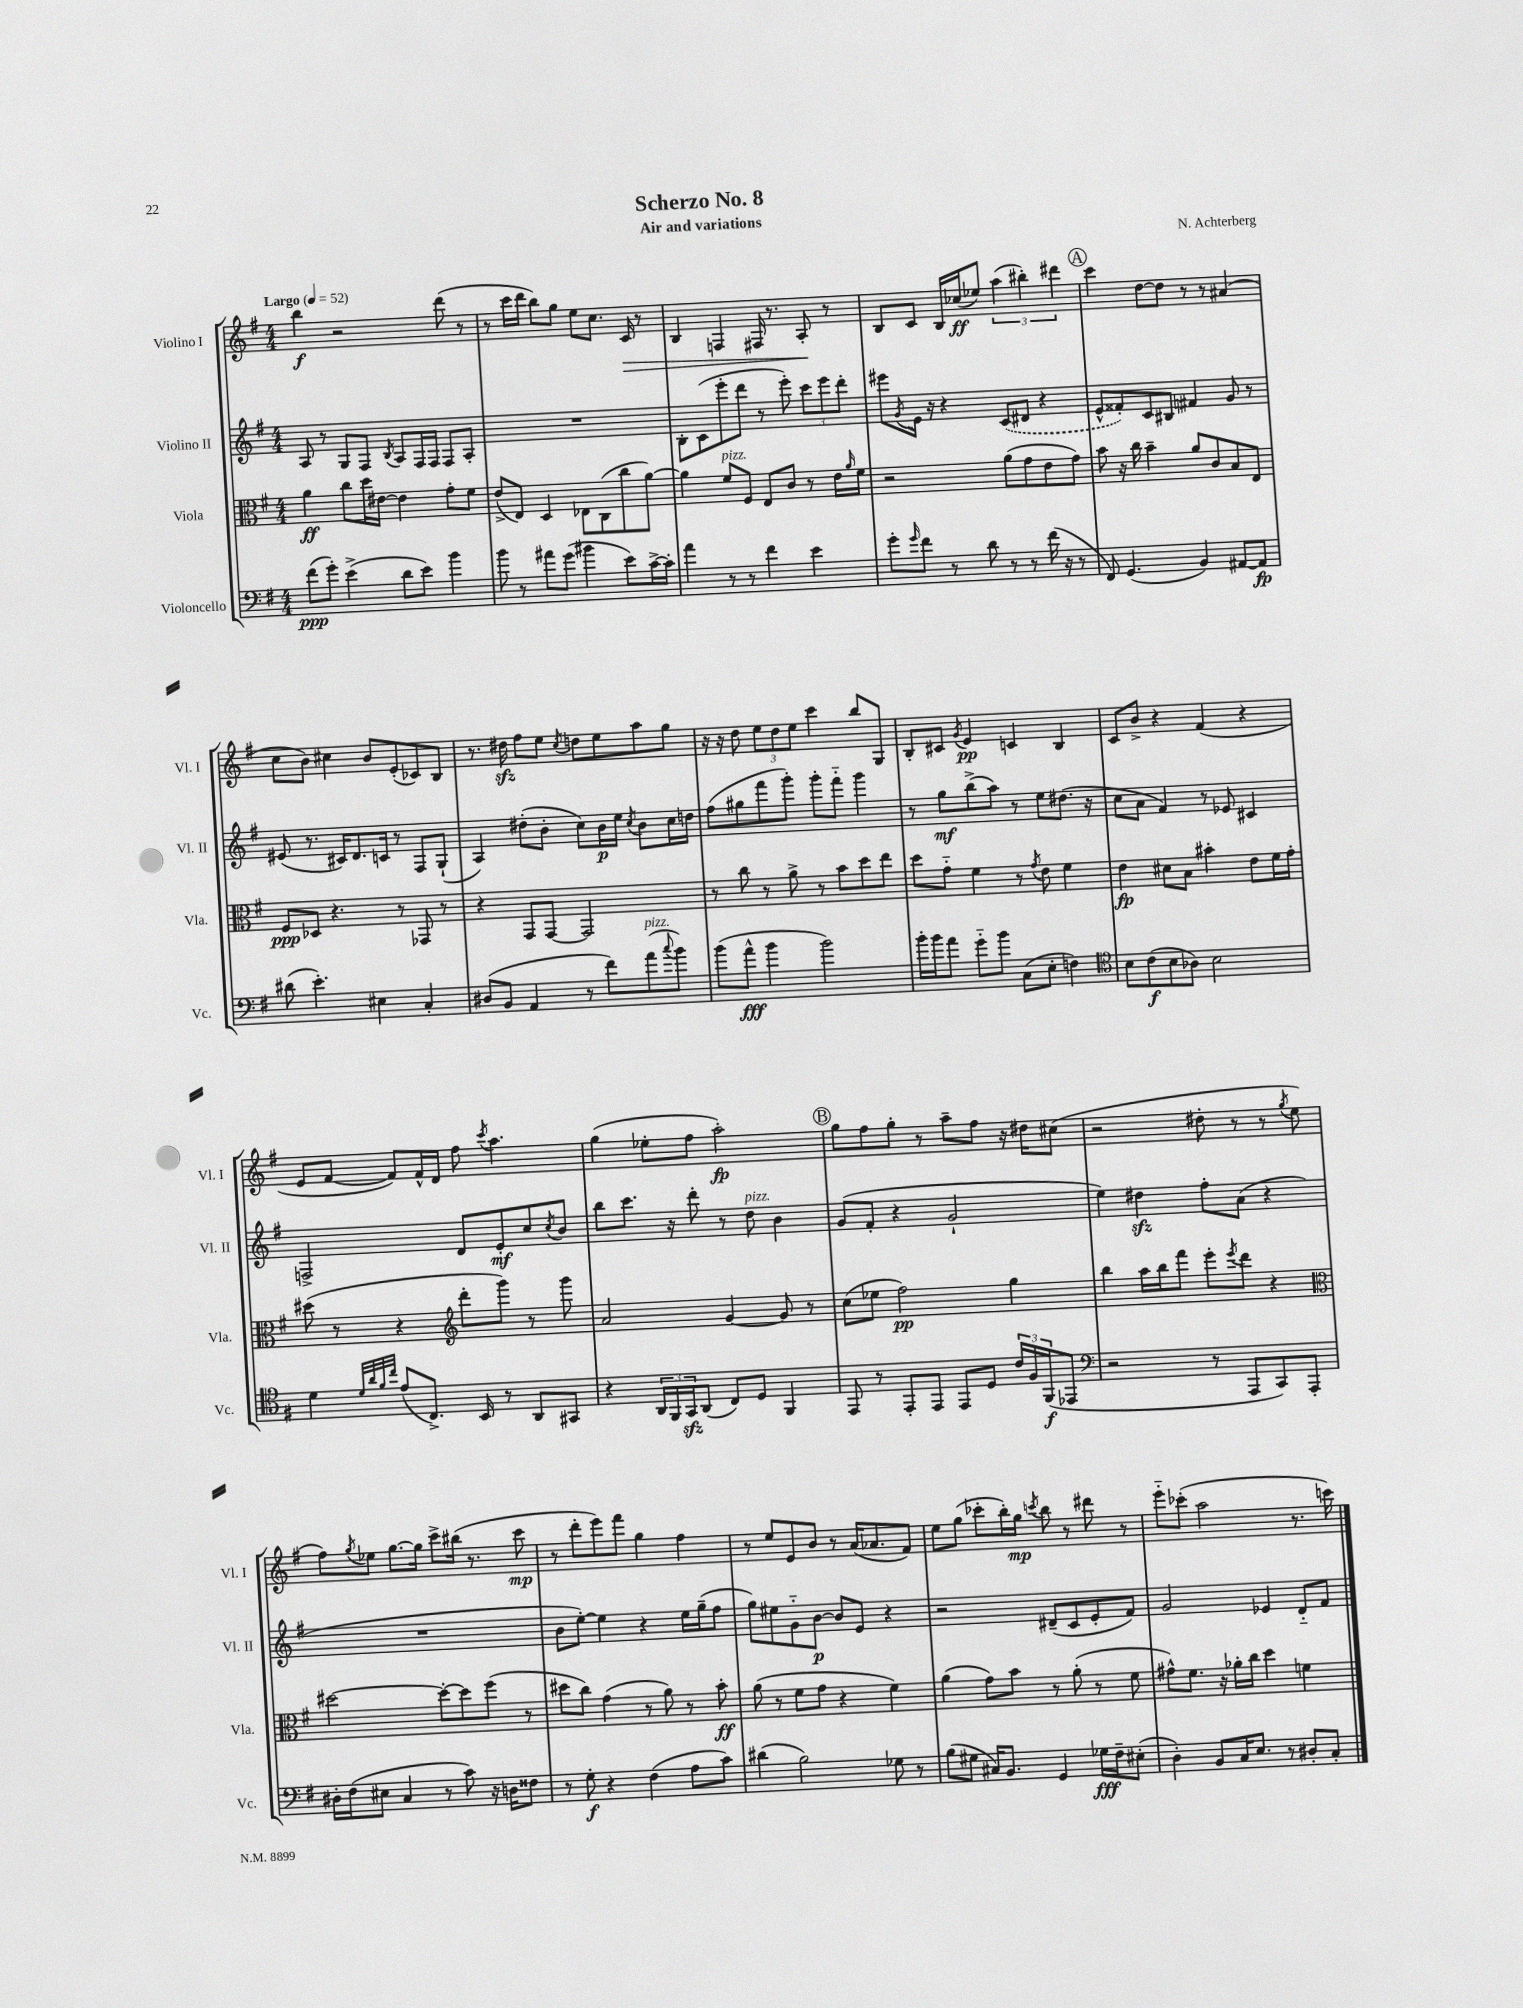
\header { title = "Scherzo No. 8" composer = "N. Achterberg" subtitle = "Air and variations" }
<<
\new StaffGroup <<
\new Staff = "s0" \with { instrumentName = "Violino I" shortInstrumentName = "Vl. I" } {
    \clef treble \key g \major \numericTimeSignature \time 4/4 \tempo "Largo" 4 = 52
    b''4\f r2 d'''8( r8 |
    r8 c'''16 d'''16 b''8) g''8 e''8 c''8. c'16\> r8 |
    b4 f4 fis16 r8. a8-.\! r8 |
    b8 c'8 b16 ces''16\ff( ees''8) \tuplet 3/2 { a''4( bis''4-.) dis'''4 } |
    \mark \markup { \circle "A" } c'''4 d''8~ d''8 r8 r8 ais'4( |
    c''8 b'8) cis''4 b'8 e'8-.( ces'8) b8 |
    r8. dis''16\sfz fis''8 e''8 \acciaccatura { c''8 } d''8 e''8 a''8 g''8 |
    r16 r16 d''8 \tuplet 3/2 { e''8 d''8 e''8 } c'''4 b''8 g8 |
    b8-. cis'8 \acciaccatura { g'8 } e'4\pp c'4 b4 |
    c'8 b'8-> r4 fis'4( r4 |
    e'8 fis'8~ fis'8) fis'16-^ d'16 fis''8 \acciaccatura { c'''8 } a''4. |
    g''4( ees''8-. fis''8 a''2-.\fp) |
    \mark \markup { \circle "B" } g''8 fis''8 g''8-. r8 a''8-- fis''8 r16 dis''16 cis''8( |
    r2 dis''8-. r8 r8 \acciaccatura { g''8 } e''8 |
    fis''8) \acciaccatura { g''8 } ees''8 g''8.~ g''16 c'''8-> bis''16( r8. c'''8\mp |
    r8 d'''8-. e'''8) fis'''8 g''4 fis''4 |
    r8 e''8 e'8 b'8 r8 a'16( aes'8. fis'8) |
    e''8 g''8( ces'''8-. b''16-.) g''16\mp \acciaccatura { c'''8 } b''8 r8 dis'''8 r8 |
    e'''8-_ ces'''8-.( a''2 r8. c'''16) \bar "|." |
}
\new Staff = "s1" \with { instrumentName = "Violino II" shortInstrumentName = "Vl. II" } {
    \clef treble \key g \major \numericTimeSignature \time 4/4
    a8 r8 g8 fis8 \acciaccatura { b8 } a8 fis16 fis16 fis8 a8-. |
    R1 |
    b8-. c'8( e'''8-. d'''8 r8 e'''8-.) \tuplet 3/2 { c'''8 e'''8 d'''8-. } |
    eis'''8 \acciaccatura { g'8 } e'16 r16 r4 \once \slurDashed c'8( dis'8 r4 |
    \mark \markup { \circle "A" } e'8-^ fisis'8-.) c'8 bis8 fis'4 g'8 r8 |
    eis'8( r8. cis'16) d'8. c'16 r8 fis8 g8-!( |
    a4) dis''8-.( b'8-. c''8) b'16\p e''16 \acciaccatura { c''8 } b'8 c''16 d''16 |
    fis''8( gis''8 fis'''8 g'''8-.) g'''8-. fis'''8-_ g'''4 |
    r8 g''8\mf b''8->( a''8) r8 e''8 dis''8.( r16 |
    c''8 a'8 fis'4) r8 ees'8 cis'4 |
    f2-> d'8 e'8-.\mf c''8 \acciaccatura { c''8 } b'8 |
    b''8 c'''8. r16 d'''8-. r8 d''8^\markup { \italic "pizz." } b'4 |
    \mark \markup { \circle "B" } g'8( fis'8-. r4 g'2-! |
    e''4) dis''4\sfz fis''8-. a'8( r4 |
    R1 |
    b'8 e''8~-.) e''4 r4 e''16 g''16--( fis''8 |
    g''8) eis''8 g'8-_ b'8~\p b'8 e'8 r4 |
    r2 dis'8--( c'8 e'8-. fis'8) |
    g'2 ees'4 d'8-_ fis'8 \bar "|." |
}
\new Staff = "s2" \with { instrumentName = "Viola" shortInstrumentName = "Vla." } {
    \clef alto \key g \major \numericTimeSignature \time 4/4
    a'4\ff c''8 d''16 eis'16~ eis'4 g'8-. fis'8 |
    e'8->( e8) d4 ees8 c8( c''8 a'8~) |
    a'4 fis'8^\markup { \italic "pizz." } fis8 e8 c'8 r8 e'16 \grace { a'16 } fis'16 |
    r2 a'8( g'8 e'8 g'8) |
    \mark \markup { \circle "A" } b'8 r16 c''16 b'4-- a'8 c'8 b8 e8 |
    fis8\ppp des8 r4. r8 ges,8 r8 |
    r4 g,8 g,8~ g,2 |
    r8 c''8 r8 a'8-> r8 b'8 d''8 e''8 |
    d''8 g'8-_ fis'4 r8 \acciaccatura { g'8 } e'8 fis'4 |
    e'4\fp dis'8 b8 bis'4-. e'8 fis'16 g'16-. |
    dis''8( r8 r4 \clef treble d'''8-. g'''8) r8 g'''8 |
    a'2 g'4~ g'8 r8 |
    \mark \markup { \circle "B" } c''8( ees''8 fis''2\pp) g''4 |
    b''4 a''16 b''16 fis'''8 e'''8-. \acciaccatura { e'''8 } d'''8 r4 |
    \clef alto dis''2~ dis''8~-. dis''8 fis''8( r8 |
    dis''8 c''8) g'4( r8 a'8) r8 b'8-.\ff |
    a'8( r8 fis'8 g'8 r4 fis'4) |
    a'4( g'8) b'8 r8 a'8-.( r8 fis'8 |
    gis'8-^) fis'8. r16 aes'16-. c''16 d''4 f'4 \bar "|." |
}
\new Staff = "s3" \with { instrumentName = "Violoncello" shortInstrumentName = "Vc." } {
    \clef bass \key g \major \numericTimeSignature \time 4/4
    fis'8\ppp( g'8-.) e'4->( d'8 e'8) b'4 |
    b'8 r8 ais'8 g'8( bis'4 e'8) c'16~-> c'16-. |
    a'4 r8 r8 fis'4 e'4 |
    g'8-. \grace { g'16 } fis'8 r8 d'8 r8 r8 fis'16( r16 r8 |
    \mark \markup { \circle "A" } fis,8) g,4.( b,4) ais,8~ ais,8\fp |
    dis'8( e'4.-.) eis4 c4-. |
    dis8( b,8 a,4 r8 fis'8) a'8^\markup { \italic "pizz." }( \appoggiatura { c''8 } b'8) |
    b'8( a'8-^\fff b'4 b'2) |
    b'16-. b'16 a'8 g'8-_ b'8 c8( e8-. f4) |
    \clef tenor b8 c'8\f( b8 aes8) b2 |
    d'4 \grace { d'32 a'32 fis'32 c''32 } e'8( c8.->) b,16 r8 a,8 gis,8 |
    r4 \tuplet 3/2 { a,16 fis,16 g,16\sfz } a,8( c8) d8 fis,4 |
    \mark \markup { \circle "B" } e,8 r8 e,8-. e,8 e,8 d8 \tuplet 3/2 { c'16 fis16 fis,16\f( } ees,8 |
    \clef bass r2 r8 a,,8 c,8) a,,8-. |
    dis16-. fis16( eis8 c4 r8 c'8) r16 d16 fisis8 |
    r8 g8-.\f r4 fis4( a8 c'8) |
    dis'4( b2) ges8 r8 |
    b8( gis8 cis16) b,8. g,4 ges16\fff fis16-- eis8-.( |
    d4-.) b,8 c16 e8. r8 dis8-. c8-. \bar "|." |
}
>>
>>
\layout { \context { \Score \remove "Bar_number_engraver" } }
